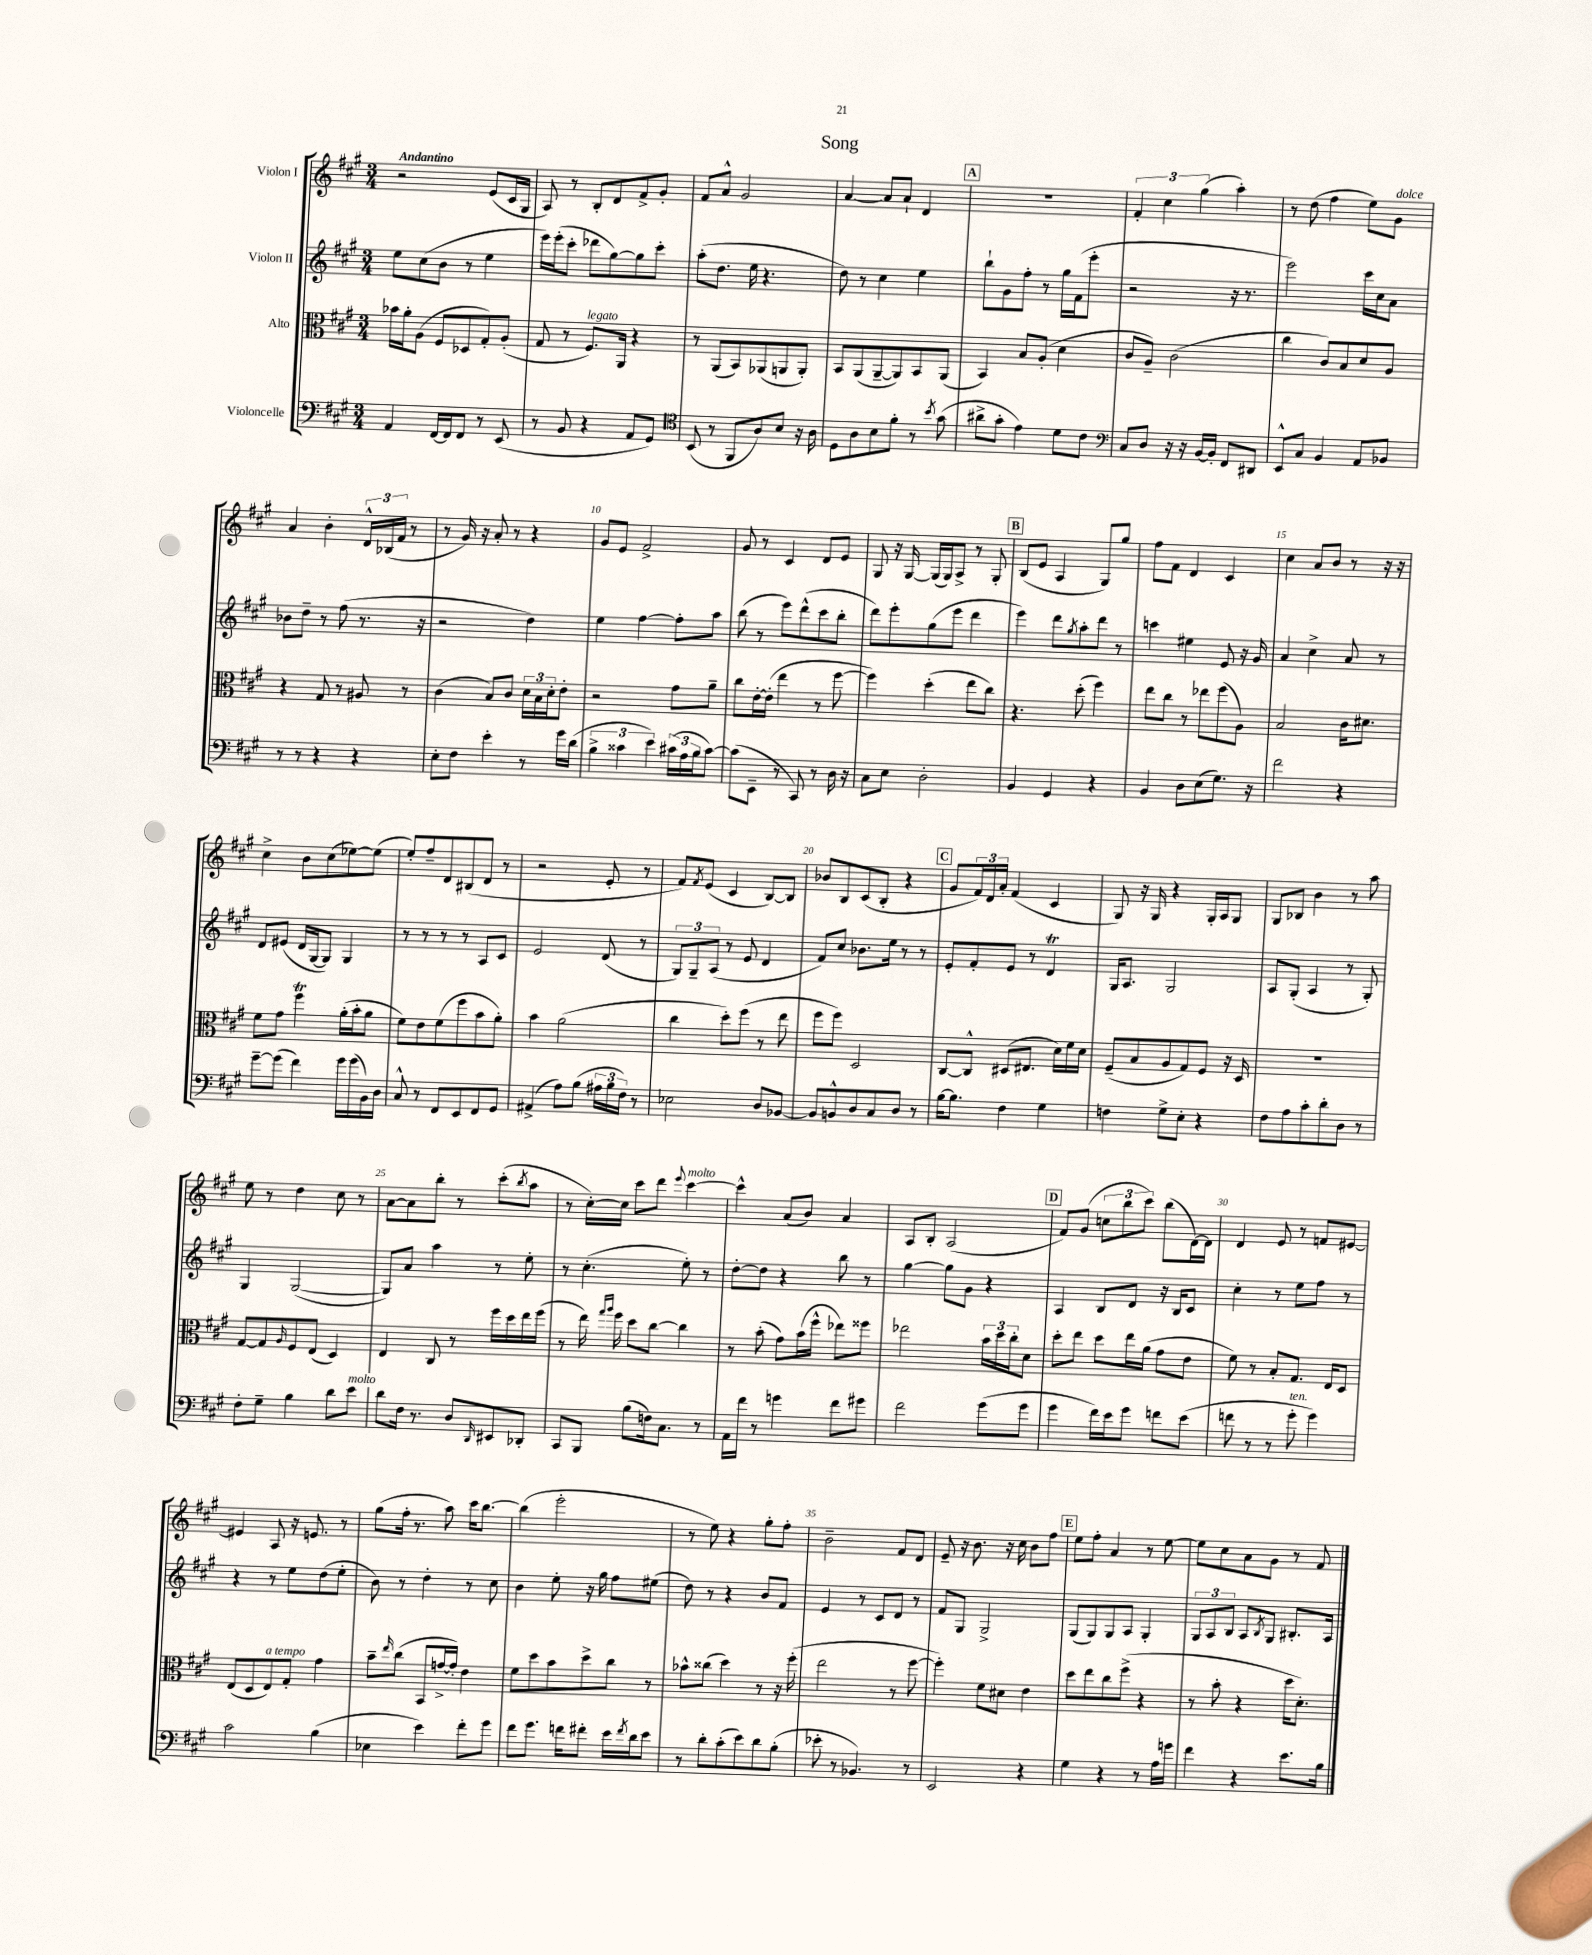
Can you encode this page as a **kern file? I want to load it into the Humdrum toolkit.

**kern	**kern	**kern	**kern
*part4	*part3	*part2	*part1
*staff4	*staff3	*staff2	*staff1
*I"Violoncelle	*I"Alto	*I"Violon II	*I"Violon I
*clefF4	*clefC3	*clefG2	*clefG2
*k[f#c#g#]	*k[f#c#g#]	*k[f#c#g#]	*k[f#c#g#]
*M3/4	*M3/4	*M3/4	*M3/4
=1	=1	=1	=1
!	!	!	!LO:TX:a:B:t=Andantino
4AA/	16b-X\LL	8ee\L	2r
.	16a'\J	.	.
.	(8A\J	(8cc#\	.
[16FF#/LL	8F#/L	8b\J	.
16FF#/J]	.	.	.
8FF#/J	8D-X/	8r	.
8r	8G#'/)	4ee\	(8e/L
(8EE/	(8A'/J	.	16c#/L
.	.	.	16G#/JJ
=2	=2	=2	=2
8r	8G#/	16eee\LL)	8A/)
.	.	(16eee'\J	.
8BB/	8r	8ccc#'\J	8r
!	!LO:TX:a:i:t=legato	!	!
4r	8.F#/L)	8ddd-X\L	8B'/L
.	.	[8gg#\)	8d/
.	16AA/Jk	.	.
8AA/L	4r	8gg#\]	8f#^/
8GG#/J)	.	8ccc#'\J	8g#'/J
=3	=3	=3	=3
*clefC4	*	*	*
(8BB/	8r	(8aa'\L	8f#/L
8r	(8AA/L	8.dd\J	8a^^/J
8FF#/L	8BB/)	.	2g#/
.	.	16ee\	.
8A/)	(8AA-X/	4.r	.
8B/J	8AAn/	.	.
16r	8AA'/J)	.	.
16A\	.	.	.
=4	=4	=4	=4
8D\L	8BB/L	8dd\)	[4a/
8A\	(8AA/	8r	.
8B\	[8AA~/	4cc#\	8a/L]
8f#'\J	8AA/])	.	8a`/J
8r	8BB/	4ee\	4d/
8qb/	.	.	.
(8g#\	(8AA/J	.	.
!!LO:REH:place=s1:t=A
=5	=5	=5	=5
8a#X^\L	4BB/)	8bb`\L	2.r
8g#'\J	.	8g#\	.
4e\)	8B/L	8ff#'\J	.
.	(8A'/J	8r	.
8d\L	4d\	16gg#\LL	.
.	.	(16f#\J	.
8c#\J	.	8eee'\J	.
=6	=6	=6	=6
*clefF4	*	*	*
8C#/L	8c#/L	2r	6f#'/
8D/J	8A~/J)	.	.
.	.	.	6cc#\
16r	(2c#\	.	.
16r	.	.	.
.	.	.	(6gg#\
[16BB/LL	.	.	.
16BB'/JJ]	.	.	.
8FF#/L	.	16r	4aa'\)
.	.	8.r	.
8DD#X/J	.	.	.
=7	=7	=7	=7
8EE^^/L	4cc#\	2eee\)	8r
8C#/J	.	.	(8dd\
4BB/	8c#/L)	.	4ff#\
.	8B/	.	.
8AA/L	8d/	16ccc#\LL	8ee\L)
.	.	16cc#\J	.
!	!	!	!LO:TX:a:i:t=dolce
8BB-X/J	8A/J	8a\J	8g#\J
!!LO:LB:g=z
=8	=8	=8	=8
8r	4r	8b-X\L	4a/
8r	.	8dd~\J	.
4r	8G#/	8r	4b'\
.	8r	(8ff#\	.
4r	8A#X/	8.r	24d^^/LL
.	.	.	(24B-X/
.	.	.	24f#/JJ
.	8r	.	8r
.	.	16r	.
=9	=9	=9	=9
8E'\L	(4c#\	2r	8r
8F#\J	.	.	16g#/)
.	.	.	16r
4e'\	8B/L)	.	8a'/
.	8c#/J	.	8r
8r	24d\LL	4dd\)	4r
.	24B\	.	.
.	24d'\J	.	.
16g#\LL	8e'\J	.	.
(16d\JJ	.	.	.
=10	=10	=10	=10
6B^\	2r	4ee\	8g#/L
.	.	.	8e/J
6c##X\	.	.	.
.	.	[4ff#\	2f#^/
6e\)	.	.	.
(24c#X\LL	8g#\L	8ff#'\L]	.
24A\	.	.	.
24B\J	.	.	.
[8c#\J)	8a~\J	8aa\J	.
=11	=11	=11	=11
(8c#\L]	8cc#\L	(8bb\	8g#/
8EE~\J	[16e'\L	8r	8r
.	(16e'\JJ]	.	.
8r	4ee\	8eee\L)	4c#/
8CC#/)	.	(8ddd^^\	.
8r	8r	8ccc#\	8d/L
16D\	[8ff#\	8bb'\J	8e/J
16r	.	.	.
=12	=12	=12	=12
8C#\L	4ff#\])	8ddd\L)	8G#/
8E\J	.	8eee'\	16r
.	.	.	[16G#/
2D'\	(4dd'\	(8gg#\	(16G#/LL]
.	.	.	16G#/J)
.	.	8eee\J	8A^/J
.	8ee\L	4ddd\	8r
.	8cc#\J)	.	8G#'/
!!LO:REH:place=s1:t=B
=13	=13	=13	=13
4BB/	4.r	4eee\)	(8B/L
.	.	.	8e/J
4GG#/	.	8ddd\L	4A/
.	.	8qgg#/	.
.	(8dd'\	8aa'\	.
4r	4ff#\)	8ddd\J	8G#/L)
.	.	8r	8gg#/J
=14	=14	=14	=14
4BB/	8ee\L	4cccn\	8ff#\L
.	8cc#\J	.	8f#\J
8D\L	8r	4ee#X\	4d/
(8E\	8ee-X\L	.	.
8.G#\J)	(8ff#\	8e/	4c#/
.	8A\J)	16r	.
16r	.	16g#/	.
=15	=15	=15	=15
2f#\	2B/	4a/	4cc#\
.	.	4cc#^\	8a/L
.	.	.	8b/J
4r	16c#\KL	8a/	8r
.	8.d#X\J	.	.
.	.	8r	16r
.	.	.	16r
!!LO:LB:g=z
=16	=16	=16	=16
[8g#~\L	8f#\L	8d/L	4cc#^\
(8g#\J]	8g#\J	(8e#X/J	.
4f#\)	4ff#T\	16d/LL	8b\L
.	.	[16G#/J	.
.	.	8G#/J])	(8cc#\
16g#\LL	(16a'\LL	4G#/	[8ee-X\)
(16g#\	16b'\J	.	.
16BB\)	8a\J	.	(8ee-\J]
16D\JJ	.	.	.
=17	=17	=17	=17
8C#^^/	8f#\L)	8r	8ee'/L)
8r	8e\	8r	8ff#~/
8FF#/L	(8f#\	8r	8d/
8EE/	8ff#\	8r	(8B#X/
8FF#/	8b\	8A/L	8d/J
8GG#/J	8a'\J)	8c#/J	8r
=18	=18	=18	=18
(4AA#X^/	4b\	2e/	2r
8A\L)	(2a\	.	.
(8B\J	.	.	.
24A#X\LL	.	(8d/	8e'/
24B\	.	.	.
24F#\JJ)	.	.	.
8r	.	8r	8r
=19	=19	=19	=19
2E-X\	4cc#\	12G#/L)	8f#/L)
.	.	12G#~/	.
.	.	.	8qf#/
.	.	.	(8e/J
.	.	(12A/J	.
.	8dd'\L)	8r	4c#/
.	(8ff#\J	8e/	.
8D/L	8r	4d/	[8B/L)
[8BB-X/J	8ee\	.	8B/J]
=20	=20	=20	=20
8BB-/L]	8ff#\L	8f#/L)	8b-X/L
8BBn^^/	8ff#\J)	8cc#/J	8B/
8D/	2D/	8.b-X\L	(8c#/
8C#/	.	.	8B'/J
.	.	16ee\Jk	.
8D/J	.	8r	4r
8r	.	8r	.
!!LO:REH:place=s1:t=C
=21	=21	=21	=21
[16B\KL	[8C#/L	8e'/L	8g#/L
8.B\J]	.	.	.
.	8C#^^/J]	8f#'/	24f#/L)
.	.	.	24d/
.	.	.	24a'/JJ
4F#\	(8D#X/L	8e/J	(4f#/
.	8.E#X/J	8r	.
4G#\	.	4dT/	4c#/
.	16d\LL)	.	.
.	16f#\	.	.
.	16d\JJ	.	.
=22	=22	=22	=22
4Fn\	(8F#~/L	16G#/KL	8G#/)
.	.	8.A/J	.
.	8B/	.	16r
.	.	.	16G#/
8G#^\L	8A/	2G#/	4r
8E'\J	8G#/)	.	.
4r	8F#/J	.	16G#'/LL
.	.	.	16A/J
.	16r	.	8G#/J
.	16D/	.	.
=23	=23	=23	=23
8F#\L	2.r	8A/L	8G#/L
8A\	.	(8G#'/J	8B-X/J
8c#'\	.	4A/	4b\
8d'\	.	.	.
8D\J	.	8r	8r
8r	.	8G#'/)	8aa\
!!LO:LB:g=z
=24	=24	=24	=24
8F#'\L	[8G#/L	4G#/	8ee\
8G#~\J	8G#/]	.	8r
.	16qqA/	.	.
4B\	8F#/	([2G#/	4dd\
.	(8E/J	.	.
8d\L	4D/)	.	8cc#\
!LO:TX:a:i:t=molto	!	!	!
8e\J	.	.	8r
=25	=25	=25	=25
8d\L	4E/	8G#/L])	[8a\L
16F#\Jk	.	8a/J	8a\]
8.r	.	.	.
.	8C#/	4aa\	8bb'\J
8D/L	8r	.	8r
16qqDD/	.	.	.
8EE#X/	16ff#\LL	8r	(8ccc#'\L
.	16dd\	.	.
.	.	.	8qbb/
8DD-X'/J	16ee\	8ee'\	8aa\J
.	(16ff#\JJ	.	.
=26	=26	=26	=26
8CC#/L	8r	8r	8r
8BBB/J	16ee\)	(4.cc#'\	[16cc#'\LL)
.	16qqgg#/LL	.	.
.	16qqaa/JJ	.	.
.	16ff#\	.	16cc#\JJ]
(8B\L	8dd\L	.	8ccc#\L
16Fn\k)	[8cc#\J	.	8ddd\J
8.C#\J	.	.	.
.	.	.	8qqeee/
!	!	!	!LO:TX:a:i:t=molto
.	4cc#\]	8ee'\)	[4ccc#\
8r	.	8r	.
=27	=27	=27	=27
16AA\LL	8r	[8dd'\L	4ccc#^^\]
16f#\JJ	.	.	.
8r	(8b'\	8dd\J]	.
4gn\	8g#\L)	4r	(8a/L
.	(16b\L	.	8b/J)
.	16ff#^^\JJ	.	.
8f#\L	8ee-X\L)	8bb\	4a/
8g#X\J	8ff##X\J	8r	.
=28	=28	=28	=28
2f#\	2ee-X\	[4gg#\	8A/L
.	.	.	8B'/J
.	.	8gg#\L]	(2A/
.	.	8g#\J	.
(8g#\L	24b\LL	4r	.
.	24dd\	.	.
.	24cc#'\J	.	.
8g#\J	8d\J	.	.
!!LO:REH:place=s1:t=D
=29	=29	=29	=29
4g#\	8dd'\L	4A/	8f#/L)
.	8ee\J	.	(8g#/J
16f#\LL)	8dd\L	8B/L	12ccn\L
16e\J	.	.	.
.	.	.	12bb\
8g#\J	16ee\L	8d/J	.
.	.	.	12ccc#\J)
.	(16a\JJ	.	.
8fn\L	8g#\L	16r	(8bb\L
.	.	16B/KL	.
(8e\J	8e\J	8c#/J	[16d\L)
.	.	.	16d\JJ]
=30	=30	=30	=30
8fn\	8f#\)	4cc#'\	4d/
8r	8r	.	.
8r	8B'/L	8r	8e/
!LO:TX:a:i:t=ten.	!	!	!
8g#'\	8.G#/J	8ee\L	8r
4g#\)	.	8ff#\J	8fn/L
.	16E/KL	.	.
.	8D/J	8r	[8e#X/J
!!LO:LB:g=z
=31	=31	=31	=31
2c#\	(8E/L	4r	4e#X/]
.	8D/	.	.
!	!LO:TX:a:i:t=a tempo	!	!
.	8E/)	8r	8A/
.	8G#'/J	8ee\L	16r
.	.	.	8.en/
(4B\	4g#\	(8dd\	.
.	.	8ee'\J	8r
=32	=32	=32	=32
4E-X\	8b~\L	8b\)	(8gg#\L
.	16qqee/	.	.
.	(8cc#\J	8r	16ff#'\Jk
.	.	.	8.r
4e\)	8BB/L	4dd'\	.
.	[16gn^/L	.	8aa\)
.	16g'/JJ])	.	.
8f#'\L	4e\	8r	16ccc#\KL
.	.	.	[8.bb\J
8g#\J	.	8cc#\	.
=33	=33	=33	=33
8f#\L	8f#\L	4b\	(4bb\]
8.g#\J	8dd\	.	.
.	8b\	8ee'\	2eee'\
16fn\KL	.	.	.
8f#X'\J	8dd^\	16r	.
.	.	16gg#\	.
16e\LL	8cc#\J	8ff#\L	.
8qf#/	.	.	.
16d\J	.	.	.
8e\J	8r	(8ee#X\J	.
=34	=34	=34	=34
8r	8b-X^^\L	8dd\)	8r
8d'\L	(8cc##X\J	8r	8ee\)
(8c#'\	4dd\)	4r	4r
8e\)	.	.	.
8d\	8r	8b/L	8gg#'\L
(8B'\J	16r	8f#/J	8ff#'\J
.	(16ff#'\	.	.
=35	=35	=35	=35
8e-X'\	2ee\	4e/	2b~\
8r	.	.	.
4.BB-X/)	.	8r	.
.	.	8c#/L	.
.	8r	8d/J	8f#/L
8r	[8ff#\	8r	8d/J
=36	=36	=36	=36
2EE/	4ff#'\])	8f#/L	8e~/
.	.	8G#/J	16r
.	.	.	8.b\
.	8f#\L	2G#^/	.
.	8d#X\J	.	16r
.	.	.	16cc#\
4r	4e\	.	8b\L
.	.	.	8ff#\J
!!LO:REH:place=s1:t=E
=37	=37	=37	=37
4G#\	8dd\L	(8G#/L	8ee\L
.	8ee\	8G#/)	8ff#'\J
4r	8cc#\	8G#/	4a/
.	(8ff#^\J	8A/J	.
8r	4r	4G#'/	8r
16A\LL	.	.	[8ee\
16gn\JJ	.	.	.
=38	=38	=38	=38
4f#\	8r	12G#/L	8ee\L]
.	.	12A/	.
.	8b'\	.	8cc#\
.	.	12B/J	.
4r	4r	8A/L	8a\
.	.	8qB/	.
.	.	8G#/J	8g#\J
8.e\L	16dd\KL	8.B#X'/L	8r
.	8.d'\J)	.	.
.	.	.	8f#/
16B\Jk	.	16A/Jk	.
==	==	==	==
*-	*-	*-	*-
